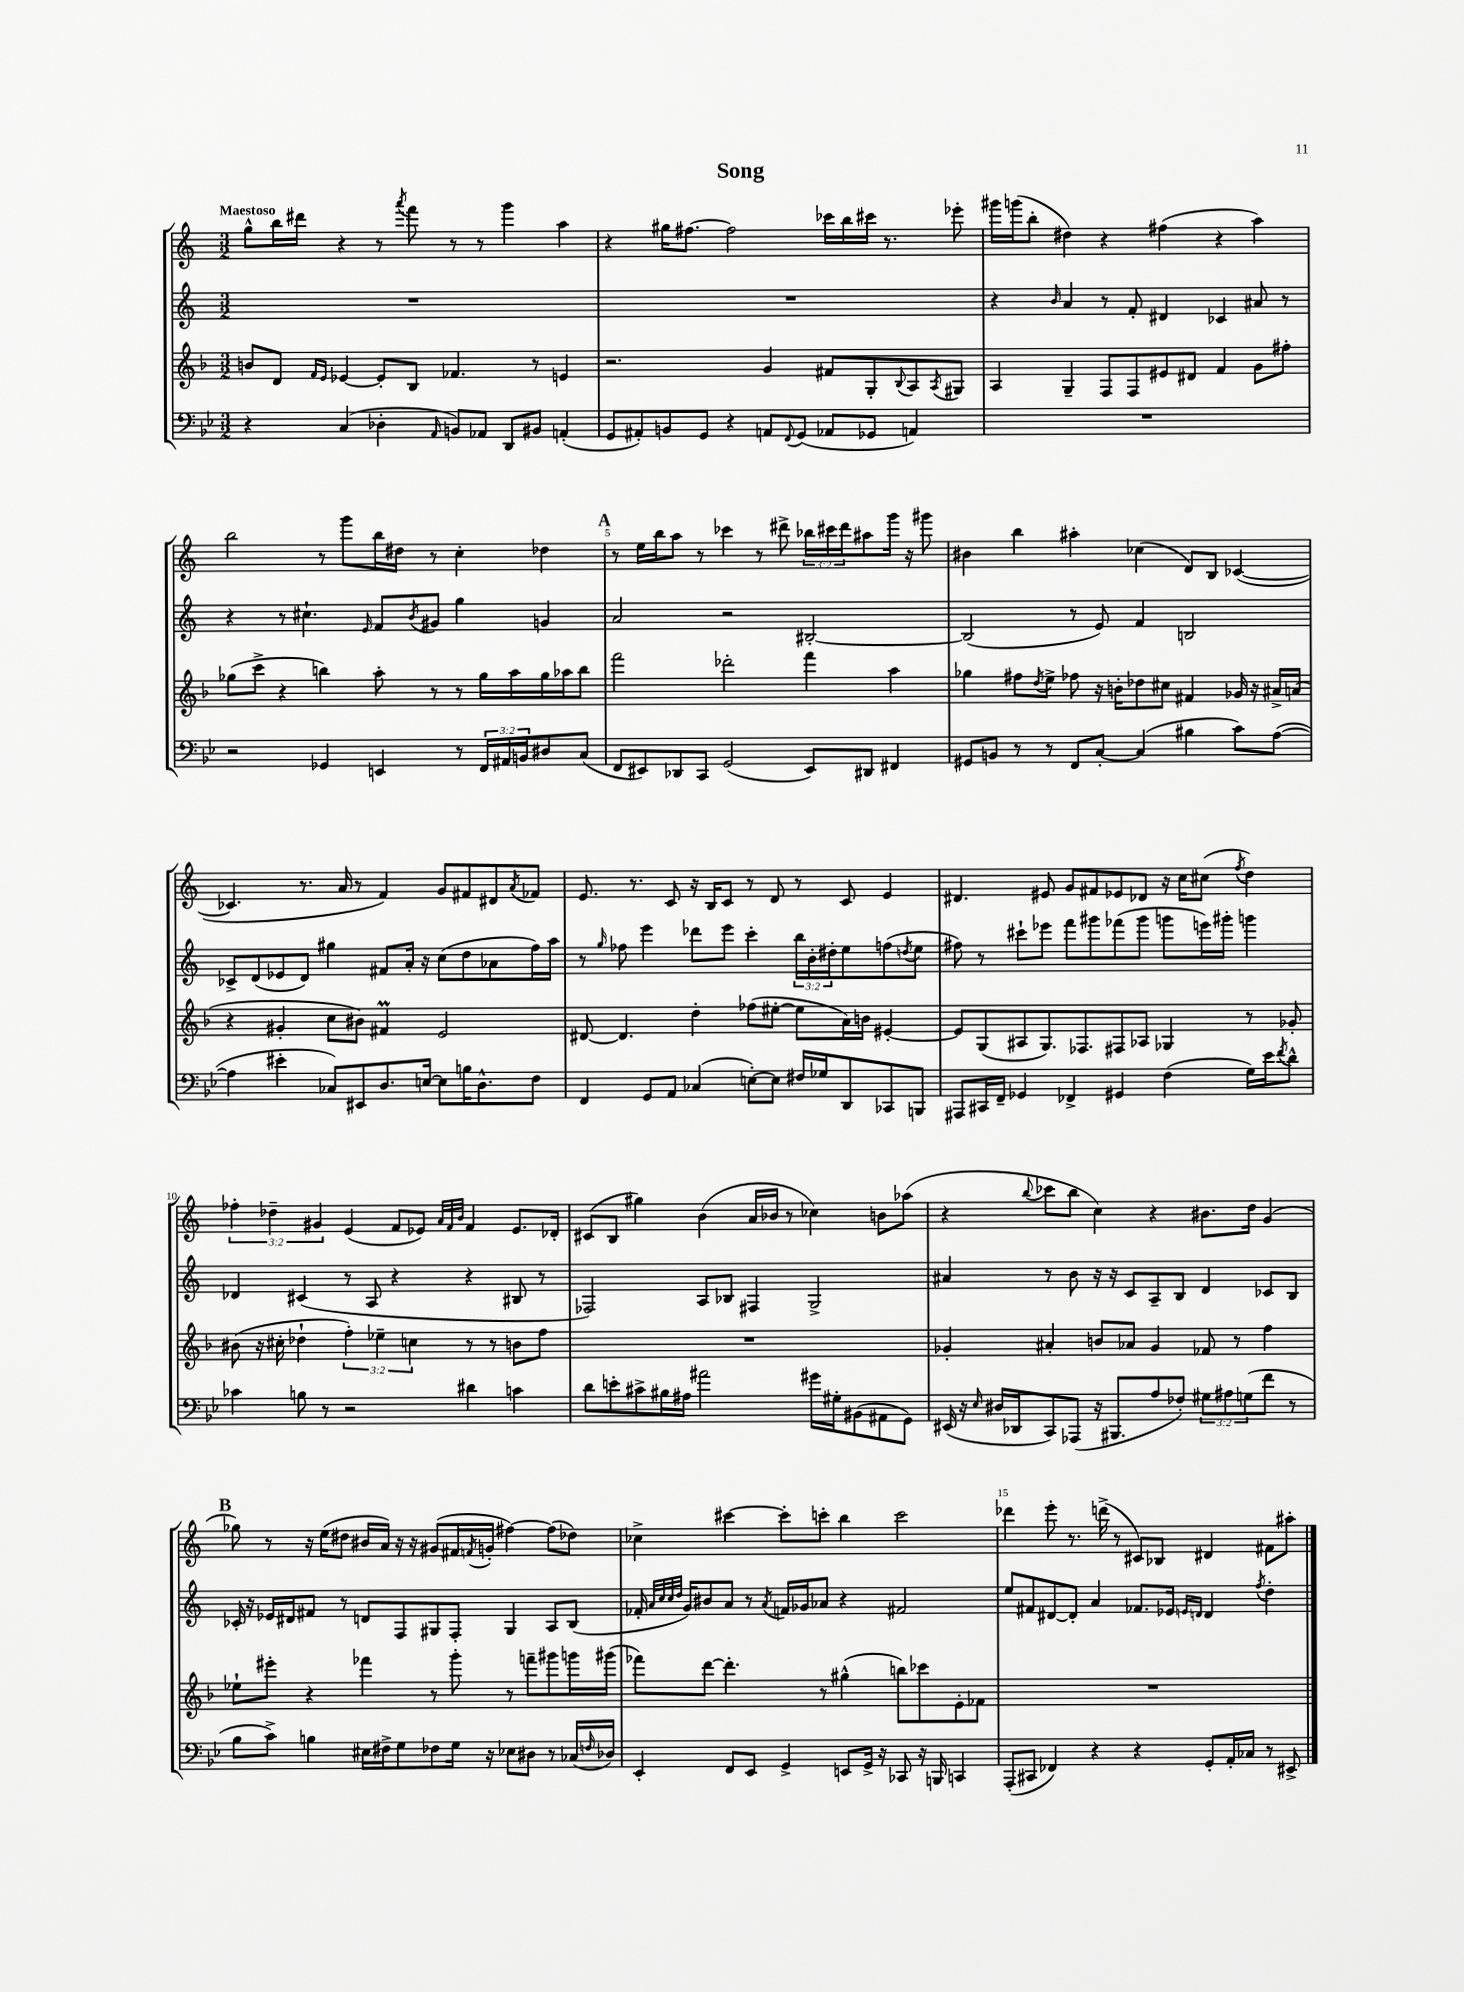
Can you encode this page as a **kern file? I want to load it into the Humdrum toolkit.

**kern	**kern	**kern	**kern
*staff4	*staff3	*staff2	*staff1
*clefF4	*clefG2	*clefG2	*clefG2
*k[b-e-]	*k[b-]	*k[]	*k[]
*M3/2	*M3/2	*M3/2	*M3/2
4r	8b/L	1.r	8gg^^\L
.	8d/J	.	16bb\L
.	.	.	16ddd#\JJ
.	16qqf/LL	.	.
.	16qqe/JJ	.	.
(4C/	[4e-/	.	4r
4D-'\	8e-'/]L	.	8r
.	.	.	8qaaa/
.	8B-/J	.	8fff\
16qqAA/	.	.	.
8BB/L)	4.f-/	.	8r
8AA-/J	.	.	8r
8DD/L	.	.	4ggg\
8BB#/J	8r	.	.
(4AA'/	4e/	.	4aa\
=	=	=	=
8GG/L	2.r	1.r	4r
8AA#'/)	.	.	.
8BB/	.	.	16gg#\LK
.	.	.	[8.ff#\J
8GG/J	.	.	.
4r	.	.	2ff#\]
8AA/L	4g/	.	.
8qqFF/	.	.	.
(8GG/J	.	.	.
8AA-/L	8f#/L	.	16ccc-\LL
.	.	.	16bb\
8GG-/J	8G'/	.	16ccc#\JJ
.	.	.	8.r
.	8qqB-/	.	.
4AA/)	8A/	.	.
.	8qA/	.	.
.	8G#/J	.	8eee-'\
=	=	=	=
1.r	4A/	4r	16ggg#\LL
.	.	.	(16ggg\J
.	.	.	8bb'\J
.	.	16qqb/	.
.	4G~/	4a/	4dd#\)
.	8F/L	8r	4r
.	8F/	8f'/	.
.	8e#/	4d#/	(4ff#\
.	8d#/J	.	.
.	4f/	4c-/	4r
.	8g\L	8a#/	4aa\)
.	8ff#'\J	8r	.
=	=	=	=
2r	(8gg-\L	4r	2bb\
.	8ccc^\J	.	.
.	4r	8r	.
.	.	4.cc#`\	.
4GG-/	4bb\)	.	8r
.	.	.	8ggg\L
.	.	16qqe/	.
4EE/	8aa'\	8f/L	16bb\L
.	.	.	16dd#\JJ
.	.	8qb/	.
.	8r	8g#/J	8r
8r	8r	4gg\	4cc'\
24FF/LL	16gg-\LL	.	.
24AA#/	.	.	.
.	16aa\	.	.
24BB/J	.	.	.
8D#/	16gg-\	4g/	4dd-\
.	16aa-\J	.	.
(8C/J	8bb\J	.	.
=	=	=	=
8FF/L	2fff\	2a/	8r
8EE#/)	.	.	16ee\LL
.	.	.	16bb\J
8DD-/	.	.	8aa\J
8CC/J	.	.	8r
(2GG/	2ddd-'\	2r	4ccc-\
.	.	.	8r
.	.	.	8ddd#^\
8EE#/L)	4fff\	[2B#'/	24bb-\LL
.	.	.	24ccc#\
.	.	.	24ddd#\J
8DD#/J	.	.	8aa#\
4FF#/	4aa\	.	16ggg\Jk
.	.	.	16r
.	.	.	8ggg#\
=	=	=	=
8GG#/L	4gg-\	(2B#/]	4b#\
8BB/J	.	.	.
8r	8ff#\L	.	4bb\
.	8qdd/	.	.
8r	8ee^\J	.	.
8FF/L	8ff-\	8r	4aa#'\
[8C'/J	16r	8e/)	.
.	16b'\LK	.	.
(4C/]	8dd-\	4f/	(4cc-\
.	8cc#\J	.	.
4B#\	4f#/	2B/	8d/L)
.	.	.	8B/J
8c\L)	16g-/	.	([4c-/
.	16r	.	.
([8A\J	16a#^/LL	.	.
.	(16a/JJ	.	.
=	=	=	=
4A\]	4r	8c-^/L	4.c-/]
.	.	(8d/	.
4e#'\	4g#'/	8e-/	.
.	.	8d/J)	8.r
8C-/L)	8cc\L	4gg#\	.
.	.	.	16a/
8EE#/	8b#\J)	.	8r
8.D/	4f#/	8f#/L	4f/)
.	.	16a'/Jk	.
[16E/Jk	.	16r	.
8E\]L	2e/	(8cc\L	8g/L
16B\K	.	8dd\	8f#/
8.D^^\	.	.	.
.	.	8a-\	8d#/
.	.	.	8qa/
8F\J	.	16ff\L)	8f-/J
.	.	16aa\JJ	.
=	=	=	=
4FF/	[8d#/	8r	8.e/
.	.	16qqgg/	.
.	4.d#/]	8ff-\	.
.	.	.	8.r
8GG/L	.	4eee\	.
8AA/J	.	.	8c/
(4C-/	4dd'\	8ddd-\L	16r
.	.	.	16B/LK
.	.	8eee\J	8c/J
[8E'\L)	(8ff-\L	4ccc'\	8r
8E\]J	[8ee#'\J	.	8d/
16F#/LL	8ee#\]L	24bb\LL	8r
.	.	24b'\	.
16G-/J	.	.	.
.	.	24dd#'\J	.
8DD/	16a\L)	8ee\	8c/
.	16b\JJ	.	.
8CC-/	[4e#'/	(8ff\	4e/
.	.	8qdd/	.
8BBB/J	.	8ee\J	.
=	=	=	=
8AAA#/L	8e#/]L	8ff#\)	4.d#/
16CC#/L	(8G/	8r	.
16FF~/JJ	.	.	.
4GG-/	8A#/	8ccc#`\L	.
.	8.G/)	8eee-\J	8e#/
4FF-^/	.	8fff\L	8g/L
.	8.F-/	.	.
.	.	8ggg#\	8f#/
4GG#/	8F#/	(8fff-\	8e-/
.	8A-/J	8ggg#\J	8d-/J
(4F\	4G-/	8ggg\L	16r
.	.	.	16cc\LK
.	.	16eee\L)	(8cc#\J
.	.	16ggg#'\JJ	.
.	.	.	8qff/
16G\LL)	8r	4ggg\	4dd\)
16e-\J	.	.	.
8qf/	.	.	.
8d^^\J	8g-'/	.	.
=	=	=	=
4c-\	(8b#\	4d-/	6ff-'\
.	16r	.	.
.	.	.	6dd-~\
.	16cc#'\	.	.
8B\	4dd-`\	(4c#/	.
.	.	.	6g#/
8r	.	.	.
2r	6ff'\)	8r	(4e/
.	.	8A/	.
.	6ee-~\	.	.
.	.	4r	8f/L
.	6cc\	.	.
.	.	.	8e-/J)
.	.	.	32qqa/LLL
.	.	.	32qqf/
.	.	.	32qqb/JJJ
4d#\	8r	4r	4f/
.	8r	.	.
4c\	8b\L	8B#/	8.e-/L
.	8ff\J	8r	.
.	.	.	16d-'/Jk
=	=	=	=
8d\L	1.r	2F-/)	(8c#/L
8e'\	.	.	8B/J
8c#^\	.	.	4gg#\)
16B#\L	.	.	.
16A#\JJ	.	.	.
2a#\	.	8A/L	(4b\
.	.	8B-/J	.
.	.	4F#/	16a/LL
.	.	.	16b-/JJ
.	.	.	8r
16g#\LL	.	2G^/	4cc-\)
16G#'\J	.	.	.
(8BB#\	.	.	.
8AA#\	.	.	8b\L
8GG\J)	.	.	(8aa-\J
=	=	=	=
(16EE#/	4g-'/	4a#/	4r
16r	.	.	.
16qqE-/	.	.	.
16D#/LL	.	.	.
16DD-/J	.	.	.
.	.	.	8qqbb/
8CC/)	4a#'/	8r	8ccc-\L
(8AAA-/J	.	8b\	8bb\J
16r	8b/L	16r	4cc\)
8.BBB#/L	.	16r	.
.	8a-/J	8c/L	.
8A/	4g-/	8A~/	4r
8F-'/J)	.	8B/J	.
12G#\L	8f-/	4d/	8.b#\L
12A#\	.	.	.
.	8r	.	.
(12G\	.	.	.
.	.	.	16dd\Jk
8f\J	4ff\	8c-/L	(4g/
8r	.	8B/J	.
=	=	=	=
8B-\L	8ee-`\L	16c-'/	8gg-\)
.	.	16r	.
8c^\J)	8eee#'\J	16e-/LL	8r
.	.	16d#/J	.
4B\	4r	8f#/J	16r
.	.	.	(16ee\LK
.	.	8r	8dd#\J
16E#\LL	4fff-\	8d/L	16b#/LL
16F#^\J	.	.	16a/JJ)
8G\	.	8F/	16r
.	.	.	16r
8F-\	8r	8G#/	(8g#/L
16G\Jk	8ggg'\	8F'/J	16f#/L
.	.	.	8qf/
16r	.	.	16g'/JJ
8E-\L	8r	4G#/	[4ff#\)
8D#\J	8fff~\L	.	.
8r	8ggg#\	8A/L	(8ff#\]L
(16C-/LL	16ggg\L	(8B/J	8dd-\J)
16qqF/	.	.	.
16D-/JJ)	(16ggg#\JJ	.	.
=	=	=	=
4EE-'/	8fff-\L)	16f-'/	4cc-^\
.	.	32qqa/LLL	.
.	.	32qqcc/	.
.	.	32qqcc/	.
.	.	32qqdd/JJJ	.
.	.	16g/LK)	.
.	[8ddd\J	8b#/	.
8FF/L	4.ddd'\]	8a/J	[4ccc#\
8EE-/J	.	8r	.
.	.	8qa/	.
4GG^/	.	16f/LL	8ccc#'\]L
.	.	16g-/J	.
.	8r	8a-/J	8ccc'\J
8EE/L	(4gg#^^\	4r	4bb\
16GG^/Jk	.	.	.
16r	.	.	.
8CC-/	8bb\L)	2f#/	2ccc\
16r	8ccc-\	.	.
16BBB/	.	.	.
4CC/	8e'\	.	.
.	8f-\J	.	.
=	=	=	=
(8AAA'/L	1.r	8ee/L	4ddd-\
8CC#/J	.	8f#/	.
4FF-/)	.	[8d#/	8eee'\
.	.	8d#'/]J	8.r
4r	.	4a/	.
.	.	.	(16ddd^\
.	.	.	8r
4r	.	8.f-/L	8c#/L)
.	.	.	8B-/J
.	.	16e-/Jk	.
.	.	16qqe/LL	.
.	.	16qqd/JJ	.
8GG'/L	.	4d/	4d#/
16AA'/L	.	.	.
16C-/JJ	.	.	.
.	.	8qff/	.
8r	.	4dd'\	8f#\L
8EE#^/	.	.	8aa#'\J
==	==	==	==
*-	*-	*-	*-
